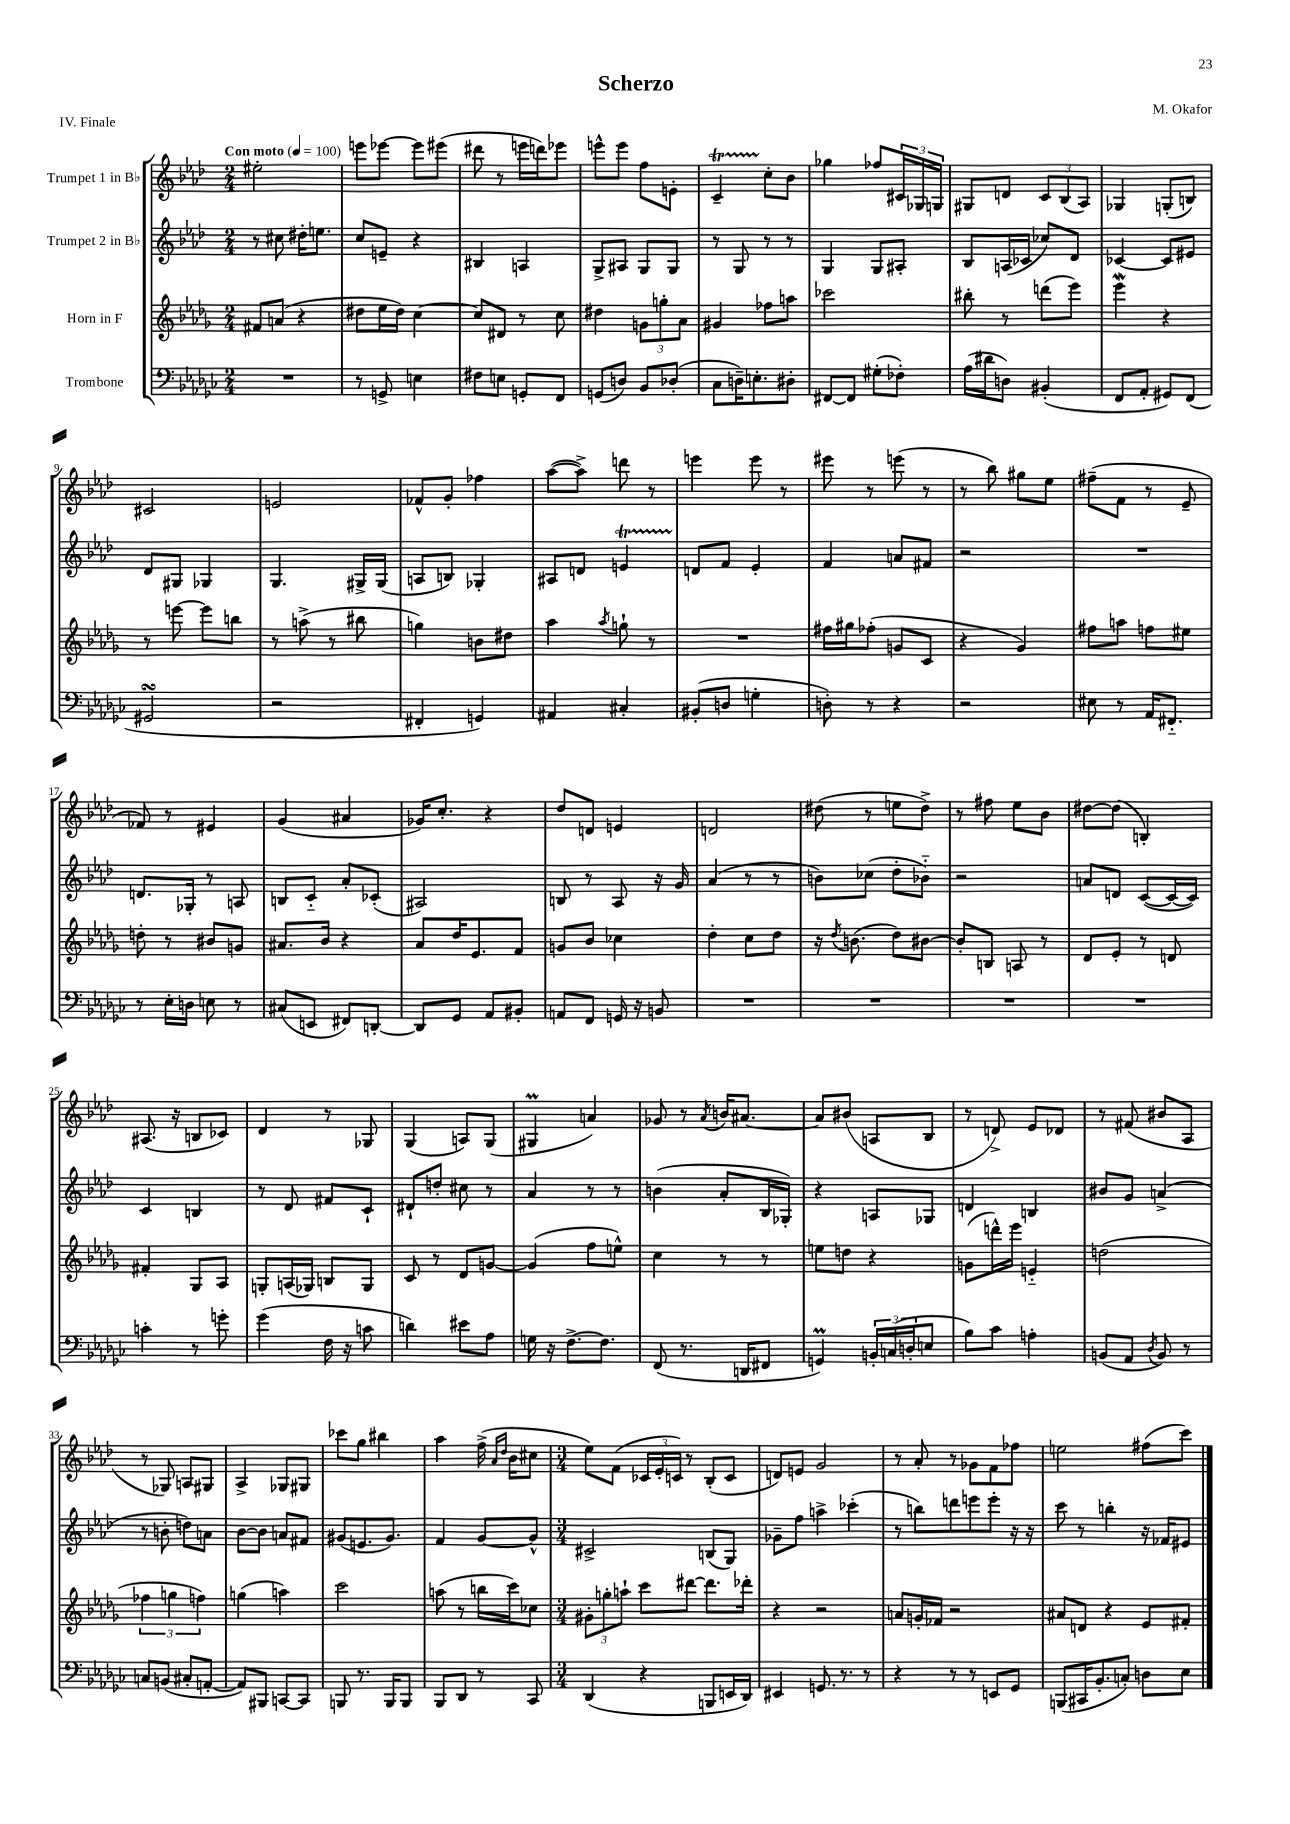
\header { title = "Scherzo" composer = "M. Okafor" piece = "IV. Finale" }
<<
\new StaffGroup <<
\new Staff = "s0" \with { instrumentName = "Trumpet 1 in Bb" } {
    \clef treble \key aes \major \numericTimeSignature \time 2/4 \tempo "Con moto" 4 = 100
    eis''2-. |
    e'''8 ees'''8~ ees'''8 eis'''8( |
    dis'''8 r8 e'''16 d'''16) ees'''8 |
    e'''8-^ e'''8 f''8 e'8-. |
    c'4--\startTrillSpan c''8-.\stopTrillSpan bes'8 |
    ges''4 fes''8 \tuplet 3/2 { cis'16 ges16 g16 } |
    gis8 d'8 \tuplet 3/2 { c'8 bes8( aes8) } |
    ges4 g8-.( b8) |
    cis'2 |
    e'2 |
    fes'8-^ g'8-. fes''4 |
    aes''8~( aes''8->) d'''8 r8 |
    e'''4 e'''8 r8 |
    eis'''8 r8 e'''8( r8 |
    r8 bes''8) gis''8 ees''8 |
    fis''8--( f'8 r8 ees'8-- |
    fes'8) r8 eis'4 |
    g'4( ais'4 |
    ges'16) c''8.-. r4 |
    des''8 d'8 e'4 |
    d'2 |
    dis''8( r8 e''8 dis''8->) |
    r8 fis''8 ees''8 bes'8 |
    dis''8~ dis''8( b4-.) |
    ais8.( r16 b8 ces'8) |
    des'4 r8 ges8 |
    g4( a8) g8( |
    gis4\prall a'4) |
    ges'8 r8 \acciaccatura { aes'8 } b'16 ais'8.~ |
    ais'8 bis'8( a8 bes8 |
    r8 d'8->) ees'8 des'8 |
    r8 fis'8( bis'8 aes8 |
    r8 ges8) a8 gis8 |
    aes4-> ges8 gis8 |
    ces'''8 g''8 bis''4 |
    aes''4 f''16->( \grace { aes'16 des''16 } bes'16 cis''8 |
    \numericTimeSignature \time 3/4 ees''8) f'8( \tuplet 3/2 { ces'16 ees'16-. c'16) } r8 bes8-.( c'8 |
    d'8) e'8 g'2 |
    r8 aes'8-. r8 ges'8 f'8 fes''8 |
    e''2 fis''8( c'''8) \bar "|." |
}
\new Staff = "s1" \with { instrumentName = "Trumpet 2 in Bb" } {
    \clef treble \key aes \major \numericTimeSignature \time 2/4
    r8 cis''8 dis''16-. e''8. |
    c''8 e'8-- r4 |
    bis4 a4 |
    g8-> ais8 g8 g8 |
    r8 g8 r8 r8 |
    g4 g8 ais8-. |
    bes8 a16( ces'16 ces''8) des'8 |
    ces'4~ ces'8 eis'8 |
    des'8 gis8 ges4 |
    g4. gis16-> gis16( |
    a8 b8) ges4-. |
    ais8 d'8 e'4\startTrillSpan |
    d'8\stopTrillSpan f'8 ees'4-. |
    f'4 a'8 fis'8 |
    r2 |
    R2 |
    d'8. ges16-. r8 a8 |
    b8 c'8-_ aes'8-. ces'8-.( |
    ais2) |
    b8 r8 aes8 r16 g'16 |
    aes'4( r8 r8 |
    b'8) ces''8( des''8-. bes'8-_) |
    r2 |
    a'8 d'8 c'8~( c'16~ c'16) |
    c'4 b4 |
    r8 des'8 fis'8 c'8-! |
    dis'8-! d''8-. cis''8 r8 |
    aes'4 r8 r8 |
    b'4( aes'8-. bes16 ges16-.) |
    r4 a8 ges8 |
    d'4 b4 |
    bis'8 g'8 a'4->( |
    r8 b'8-. d''8) a'8 |
    bes'8~ bes'8 a'8 fis'8 |
    gis'8( e'8. gis'8.) |
    f'4 g'8~ g'8-^ |
    \numericTimeSignature \time 3/4 cis'2-> b8( g8) |
    ges'8-- f''8 a''4-> ces'''4-.( |
    r8 b''8) d'''8 e'''8 e'''8-. r16 r16 |
    c'''8 r8 b''4-. r16 fes'16 eis'8 \bar "|." |
}
\new Staff = "s2" \with { instrumentName = "Horn in F" } {
    \clef treble \key des \major \numericTimeSignature \time 2/4
    fis'8 a'8( r4 |
    dis''8 ees''16 dis''16) c''4~ |
    c''8 dis'8 r8 c''8 |
    dis''4 \tuplet 3/2 { g'8 g''8-. aes'8 } |
    gis'4 fes''8 a''8 |
    ces'''2 |
    bis''8-. r8 d'''8( ees'''8) |
    ees'''4\mordent r4 |
    r8 e'''8~ e'''8 b''8 |
    r8 a''8->( r8 bis''8 |
    g''4) b'8 dis''8 |
    aes''4 \acciaccatura { aes''8 } g''8-! r8 |
    R2 |
    fis''16 gis''16 fes''8-.( g'8 c'8 |
    r4 ges'4) |
    fis''8 a''8 f''8 eis''8 |
    d''8-. r8 bis'8 g'8 |
    ais'8. bes'16 r4 |
    aes'8 des''16 ees'8. f'8 |
    g'8 bes'8 ces''4 |
    des''4-. c''8 des''8 |
    r16 \acciaccatura { des''8 } b'8.( des''8) bis'8~ |
    bis'8-. b8 a8 r8 |
    des'8 ees'8-. r8 d'8 |
    fis'4-. ges8 aes8 |
    g8-. a16( ges16) b8 ges8 |
    c'8 r8 des'8 g'8~ |
    g'4( f''8 e''8-^) |
    c''4 r8 r8 |
    e''8 d''8 r4 |
    g'8( d'''16-^) ees'''16 e'4-_ |
    d''2( |
    \tuplet 3/2 { fes''4 g''4 f''4) } |
    g''4( a''4) |
    c'''2 |
    a''8( r8 b''16 c'''16) ces''8 |
    \numericTimeSignature \time 3/4 \tuplet 3/2 { gis'8-. g''8-. a''8-! } c'''8 dis'''8~ dis'''8. des'''16-. |
    r4 r2 |
    a'8 g'16-. fes'16 r2 |
    ais'8 d'8 r4 ees'8 fis'8-. \bar "|." |
}
\new Staff = "s3" \with { instrumentName = "Trombone" } {
    \clef bass \key ges \major \numericTimeSignature \time 2/4
    R2 |
    r8 g,8-> e4 |
    fis8 e8 g,8-. f,8 |
    g,8( d8) bes,8 des8-.( |
    ces8 d16--) e8.-. dis8-. |
    fis,8~ fis,8 gis8-.( fes8-.) |
    aes16( dis'16 d8) bis,4-.( |
    f,8 aes,8-. gis,8) f,8( |
    gis,2\turn |
    r2 |
    fis,4-. g,4) |
    ais,4 cis4-. |
    bis,8-.( d8 g4-. |
    d8-.) r8 r4 |
    r2 |
    eis8 r8 aes,16 fis,8.-_ |
    r8 ees16-. d16 e8 r8 |
    cis8( e,8 fis,8) d,8~-. |
    d,8 ges,8 aes,8 bis,8-. |
    a,8 f,8 g,16 r16 b,8 |
    R2 |
    R2 |
    R2 |
    R2 |
    c'4-. r8 g'8-. |
    ges'4( f16 r16 c'8 |
    d'4) eis'8 aes8 |
    g16 r16 f8.~-> f8. |
    f,8( r8. d,16 fis,8 |
    g,4\prall) \tuplet 3/2 { b,16-. c16( d16-. } e8 |
    bes8) ces'8 a4-. |
    b,8( aes,8 \acciaccatura { des8 } b,8) r8 |
    c8 b,8( cis8-. a,8~-. |
    a,8) bis,,8 c,8~ c,8 |
    b,,8 r8. b,,16 b,,8 |
    bes,,8 des,8 r8 ces,8 |
    \numericTimeSignature \time 3/4 des,4( r4 b,,8 e,16 des,16) |
    eis,4 g,8. r8. r8 |
    r4 r8 r8 e,8 ges,8 |
    b,,8( cis,16 bes,8.-. c8-.) d8 ees8 \bar "|." |
}
>>
>>
